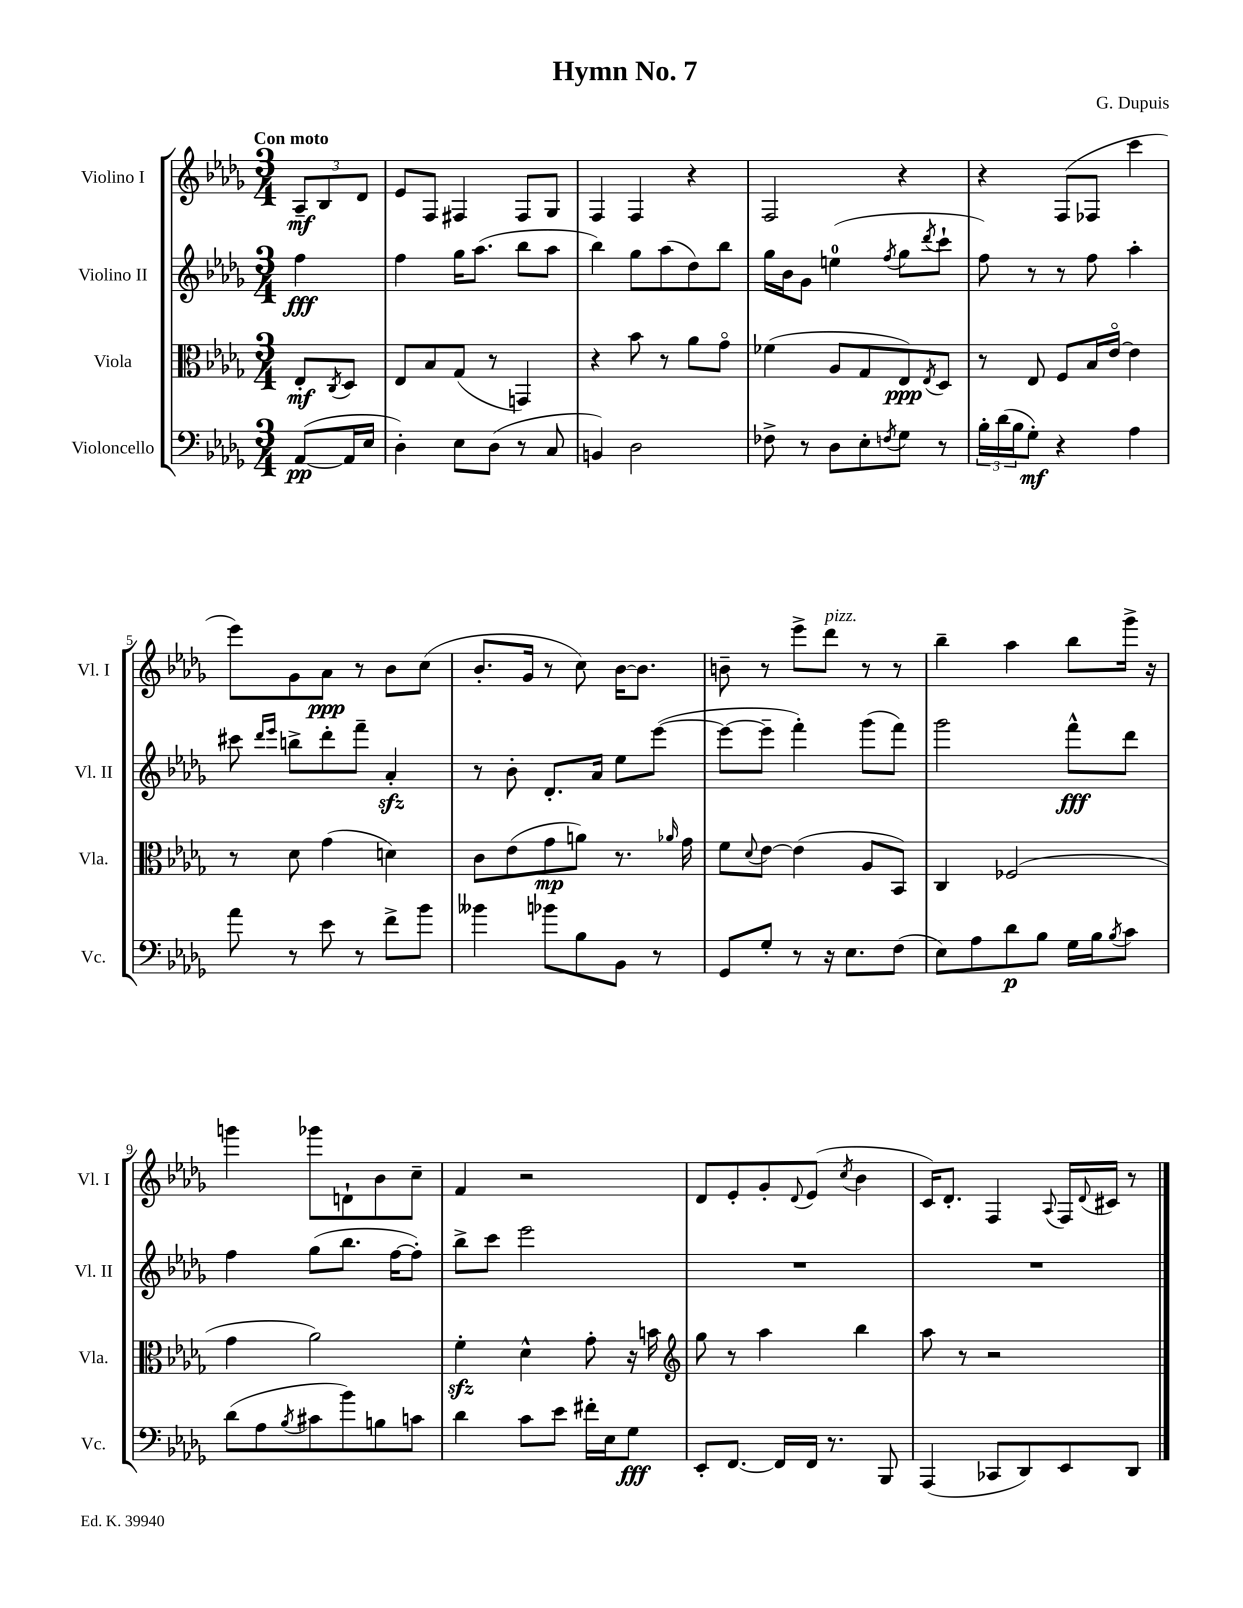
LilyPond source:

\header { title = "Hymn No. 7" composer = "G. Dupuis" }
<<
\new StaffGroup <<
\new Staff = "s0" \with { instrumentName = "Violino I" shortInstrumentName = "Vl. I" } {
    \clef treble \key des \major \numericTimeSignature \time 3/4 \partial 4 \tempo "Con moto"
    \tuplet 3/2 { aes8--\mf bes8 des'8 } |
    ees'8 f8 fis4 fis8 ges8 |
    f4 f4 r4 |
    f2 r4 |
    r4 f8( fes8 c'''4 |
    ees'''8) ges'8 aes'8\ppp r8 bes'8 c''8( |
    bes'8.-. ges'16 r8 c''8) bes'16~ bes'8. |
    b'8-- r8 ees'''8-> des'''8^\markup { \italic "pizz." } r8 r8 |
    bes''4-- aes''4 bes''8 ges'''16-> r16 |
    g'''4 ges'''8 d'8-! bes'8 c''8-- |
    f'4 r2 |
    des'8 ees'8-. ges'8-. \appoggiatura { des'8 } ees'8( \acciaccatura { c''8 } bes'4 |
    c'16) des'8.-. f4 \appoggiatura { aes8 } f16 \appoggiatura { des'8 } cis'16 r8 \bar "|." |
}
\new Staff = "s1" \with { instrumentName = "Violino II" shortInstrumentName = "Vl. II" } {
    \clef treble \key des \major \numericTimeSignature \time 3/4 \partial 4
    f''4\fff |
    f''4 ges''16 aes''8.( bes''8 aes''8 |
    bes''4) ges''8 aes''8( des''8) bes''8 |
    ges''16 bes'16 ges'8 e''4-0( \acciaccatura { f''8 } ges''8 \acciaccatura { des'''8 } c'''8-! |
    f''8) r8 r8 f''8 aes''4-. |
    cis'''8 \grace { des'''16 ees'''16 } b''8-> des'''8-. f'''8-- aes'4-.\sfz |
    r8 bes'8-. des'8.-. aes'16 ees''8 ees'''8~( |
    ees'''8~ ees'''8-- f'''4-.) ges'''8( f'''8) |
    ges'''2 f'''8-^\fff des'''8 |
    f''4 ges''8( bes''8. f''16~ f''8-.) |
    bes''8-> c'''8 ees'''2 |
    R2. |
    R2. \bar "|." |
}
\new Staff = "s2" \with { instrumentName = "Viola" shortInstrumentName = "Vla." } {
    \clef alto \key des \major \numericTimeSignature \time 3/4 \partial 4
    ees8-.\mf \acciaccatura { c8 } des8 |
    ees8 bes8 ges8( r8 g,4) |
    r4 bes'8 r8 aes'8 ges'8\flageolet |
    fes'4( aes8 ges8 ees8\ppp) \acciaccatura { ees8 } des8 |
    r8 ees8 f8 bes16 ees'16~\flageolet ees'4 |
    r8 des'8 ges'4( d'4) |
    c'8 ees'8( ges'8\mp a'8) r8. \grace { aes'16 } ges'16 |
    f'8 \appoggiatura { des'8 } ees'8~ ees'4( aes8 bes,8) |
    c4 fes2( |
    ges'4 aes'2) |
    f'4-.\sfz des'4-^ ges'8-. r16 b'16 |
    \clef treble ges''8 r8 aes''4 bes''4 |
    aes''8 r8 r2 \bar "|." |
}
\new Staff = "s3" \with { instrumentName = "Violoncello" shortInstrumentName = "Vc." } {
    \clef bass \key des \major \numericTimeSignature \time 3/4 \partial 4
    aes,8~\pp( aes,16 ees16 |
    des4-.) ees8 des8( r8 c8 |
    b,4) des2 |
    fes8-> r8 des8 ees8-. \acciaccatura { f8 } ges8 r8 |
    \tuplet 3/2 { bes16-. des'16( bes16 } ges8-.\mf) r4 aes4 |
    aes'8 r8 ees'8 r8 f'8-> bes'8 |
    beses'4 bes'8 bes8 bes,8 r8 |
    ges,8 ges8-. r8 r16 ees8. f8( |
    ees8) aes8 des'8\p bes8 ges16 bes16 \acciaccatura { bes8 } c'8 |
    des'8( aes8 \acciaccatura { bes8 } cis'8 bes'8) b8 c'8 |
    des'4 c'8 ees'8 fis'16-. ees16 ges8\fff |
    ees,8-. f,8.~ f,16 f,16 r8. bes,,8 |
    aes,,4( ces,8 des,8) ees,8 des,8 \bar "|." |
}
>>
>>
